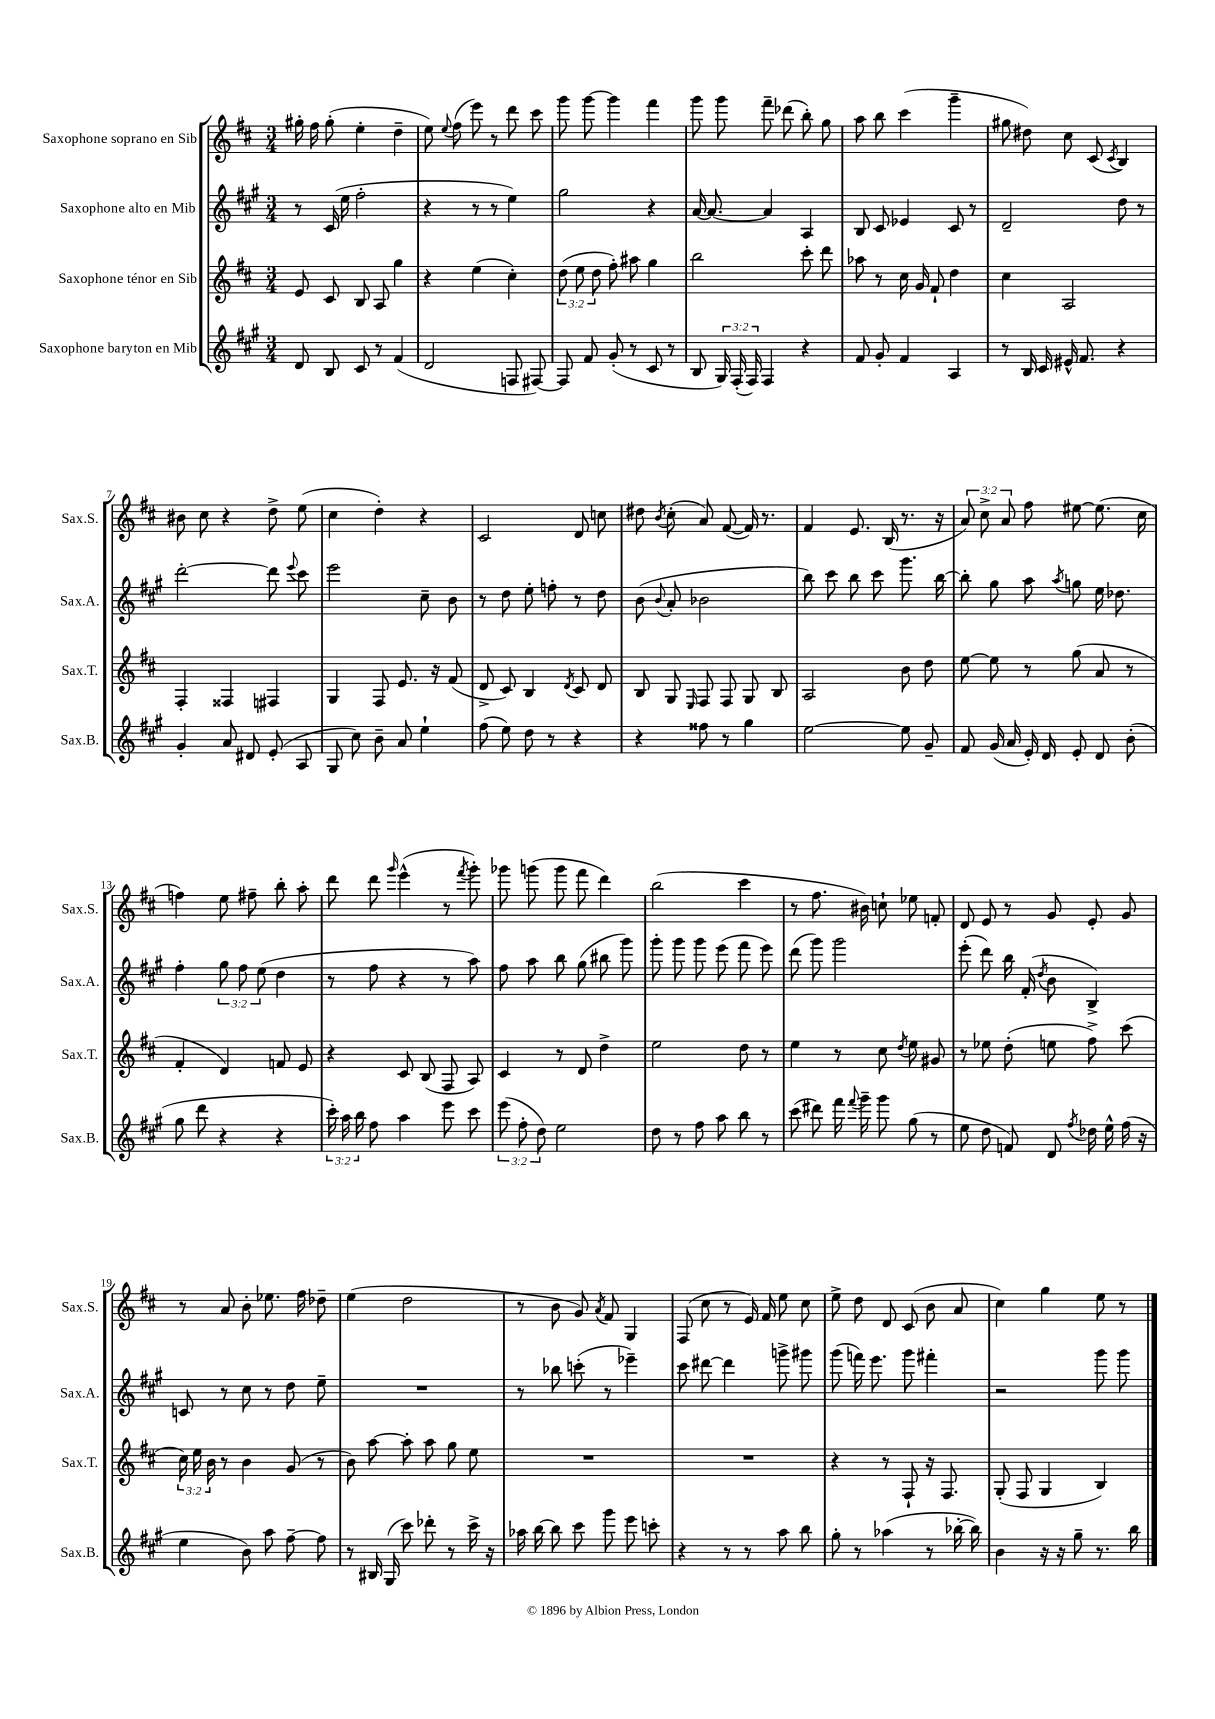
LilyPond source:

<<
\new StaffGroup <<
\new Staff = "s0" \with { instrumentName = "Saxophone soprano en Sib" shortInstrumentName = "Sax.S." } {
    \clef treble \key d \major \numericTimeSignature \time 3/4 \override Staff.TupletNumber.text = #tuplet-number::calc-fraction-text
    \autoBeamOff gis''16-. fis''16 gis''8-.( e''4-. d''4-- |
    e''8) \appoggiatura { e''8 } fis''8( e'''8) r8 d'''8 cis'''8 |
    g'''8 g'''8~ g'''4 fis'''4 |
    g'''8 g'''8 fis'''8-- des'''8( b''8-.) g''8 |
    a''8 b''8 cis'''4( g'''4-- |
    gis''8 dis''8) cis''8 cis'8( \acciaccatura { cis'8 } b4) |
    bis'8 cis''8 r4 d''8-> e''8( |
    cis''4 d''4-.) r4 |
    cis'2 d'8 c''8 |
    dis''8 \acciaccatura { b'8 } cis''8-.( a'8) fis'8~( fis'16) r8. |
    fis'4 e'8. b16( r8. r16 |
    \tuplet 3/2 { a'8) cis''8-> a'8 } fis''8 eis''8~ eis''8.( cis''16 |
    f''4) e''8 fis''8-- b''8-. a''8-. |
    d'''8 d'''8 \grace { g'''16 } e'''4-^( r8 \acciaccatura { fis'''8 } g'''8-.) |
    ges'''8 g'''8( g'''8 fis'''8 d'''4) |
    b''2( cis'''4 |
    r8 fis''8. bis'16) c''8-! ees''8 f'8-. |
    d'8 e'8 r8 g'8 e'8-. g'8 |
    r8 a'8 b'8-. ees''8. fis''16 des''8-- |
    e''4( d''2 |
    r8 b'8 g'8) \acciaccatura { a'8 } fis'8 g4 |
    fis8( cis''8 r8 e'16) fis'16 e''8 cis''8 |
    e''8-> d''8 d'8 cis'8( b'8 a'8 |
    cis''4) g''4 e''8 r8 \bar "|." |
}
\new Staff = "s1" \with { instrumentName = "Saxophone alto en Mib" shortInstrumentName = "Sax.A." } {
    \clef treble \key a \major \numericTimeSignature \time 3/4 \override Staff.TupletNumber.text = #tuplet-number::calc-fraction-text
    \autoBeamOff r8 cis'16( e''16 fis''2-. |
    r4 r8 r8 e''4) |
    gis''2 r4 |
    a'16~ a'8.~ a'4 a4 |
    b8 cis'8 ees'4 cis'8 r8 |
    d'2-- d''8 r8 |
    d'''2~-. d'''8 \appoggiatura { e'''8 } cis'''8 |
    e'''2 cis''8-- b'8 |
    r8 d''8 e''8-. f''8-. r8 d''8 |
    b'8( \appoggiatura { b'8 } a'8-. bes'2 |
    b''8) cis'''8 b''8 cis'''8 gis'''8. b''16~ |
    b''8-. gis''8 a''8 \acciaccatura { a''8 } g''8 e''16 des''8. |
    fis''4-. \tuplet 3/2 { gis''8 fis''8 e''8( } d''4 |
    r8 fis''8 r4 r8 a''8) |
    fis''8 a''8 b''8 gis''8( bis''8 gis'''8) |
    gis'''8-. gis'''8 gis'''8 e'''8( fis'''8 e'''8) |
    d'''8( gis'''8) gis'''2 |
    e'''8-.( d'''8) b''16 fis'16-.( \acciaccatura { d''8 } b'8 b4->) |
    c'8 r8 cis''8 r8 d''8 e''8-- |
    R2. |
    r8 bes''8 c'''8-.( r8 ees'''4--) |
    cis'''8 dis'''8~ dis'''4 g'''8-> gis'''8 |
    gis'''8( f'''16) e'''8. gis'''8 fis'''4-. |
    r2 gis'''8 gis'''8 \bar "|." |
}
\new Staff = "s2" \with { instrumentName = "Saxophone ténor en Sib" shortInstrumentName = "Sax.T." } {
    \clef treble \key d \major \numericTimeSignature \time 3/4 \override Staff.TupletNumber.text = #tuplet-number::calc-fraction-text
    \autoBeamOff e'8 cis'8 b8 a8 g''4 |
    r4 e''4( cis''4-.) |
    \tuplet 3/2 { d''8( e''8 d''8 } fis''8-.) ais''8 g''4 |
    b''2 cis'''8-. d'''8 |
    aes''8 r8 cis''16 g'16 fis'8-! d''4 |
    cis''4 a2 |
    fis4-. fisis4 fis4 |
    g4 fis8 e'8. r16 fis'8( |
    d'8-> cis'8) b4 \acciaccatura { d'8 } cis'8 d'8 |
    b8 g8 \grace { e16 } fis8 fis8 g8 b8 |
    a2 b'8 d''8 |
    e''8~ e''8 r8 g''8( a'8 r8 |
    fis'4-. d'4) f'8 e'8 |
    r4 cis'8 b8( fis8 a8) |
    cis'4 r8 d'8 d''4-> |
    e''2 d''8 r8 |
    e''4 r8 cis''8 \acciaccatura { d''8 } e''8 gis'8 |
    r8 ees''8 d''8-.( e''8 fis''8->) cis'''8( |
    \tuplet 3/2 { cis''16) e''16 b'16 } r8 b'4 g'8( r8 |
    b'8) a''8~ a''8-. a''8 g''8 e''8 |
    R2. |
    R2. |
    r4 r8 fis8-! r16 fis8. |
    g8-.( fis8 g4 b4) \bar "|." |
}
\new Staff = "s3" \with { instrumentName = "Saxophone baryton en Mib" shortInstrumentName = "Sax.B." } {
    \clef treble \key a \major \numericTimeSignature \time 3/4 \override Staff.TupletNumber.text = #tuplet-number::calc-fraction-text
    \autoBeamOff d'8 b8 cis'8 r8 fis'4( |
    d'2 f8 fis8~) |
    fis8 fis'8 gis'8-.( r8 cis'8 r8 |
    b8 \tuplet 3/2 { gis16) fis16-.( fis16) } fis4 r4 |
    fis'8 gis'8-. fis'4 a4 |
    r8 b16 cis'16 eis'16-^ fis'8. r4 |
    gis'4-. a'8 dis'8 e'8-.( a8 |
    gis8 cis''8) b'8-- a'8 e''4-! |
    fis''8( e''8) d''8 r8 r4 |
    r4 fisis''8 r8 gis''4 |
    e''2~ e''8 gis'8-- |
    fis'8 gis'16( a'16 e'16-.) d'16 e'8-. d'8 b'8-.( |
    gis''8 d'''8 r4 r4 |
    \tuplet 3/2 { cis'''16-.) a''16 b''16 } fis''8 a''4 e'''8 cis'''8 |
    \tuplet 3/2 { e'''8( fis''8-. d''8) } e''2 |
    d''8 r8 fis''8 a''8 b''8 r8 |
    cis'''8( dis'''8) fis'''16 \appoggiatura { fis'''8 } gis'''16-- gis'''8 gis''8( r8 |
    e''8 d''8 f'8) d'8 \acciaccatura { fis''8 } des''16 e''16-^ fis''16( r16 |
    e''4 b'8) a''8 fis''8~-- fis''8 |
    r8 bis16 gis16( cis'''8) des'''8-. r8 cis'''16-> r16 |
    aes''16 b''16~ b''8 cis'''8 gis'''8 e'''8 c'''8-. |
    r4 r8 r8 a''8 b''8 |
    gis''8-. r8 aes''4( r8 bes''16~-. bes''16) |
    b'4 r16 r16 gis''8-- r8. b''16 \bar "|." |
}
>>
>>
